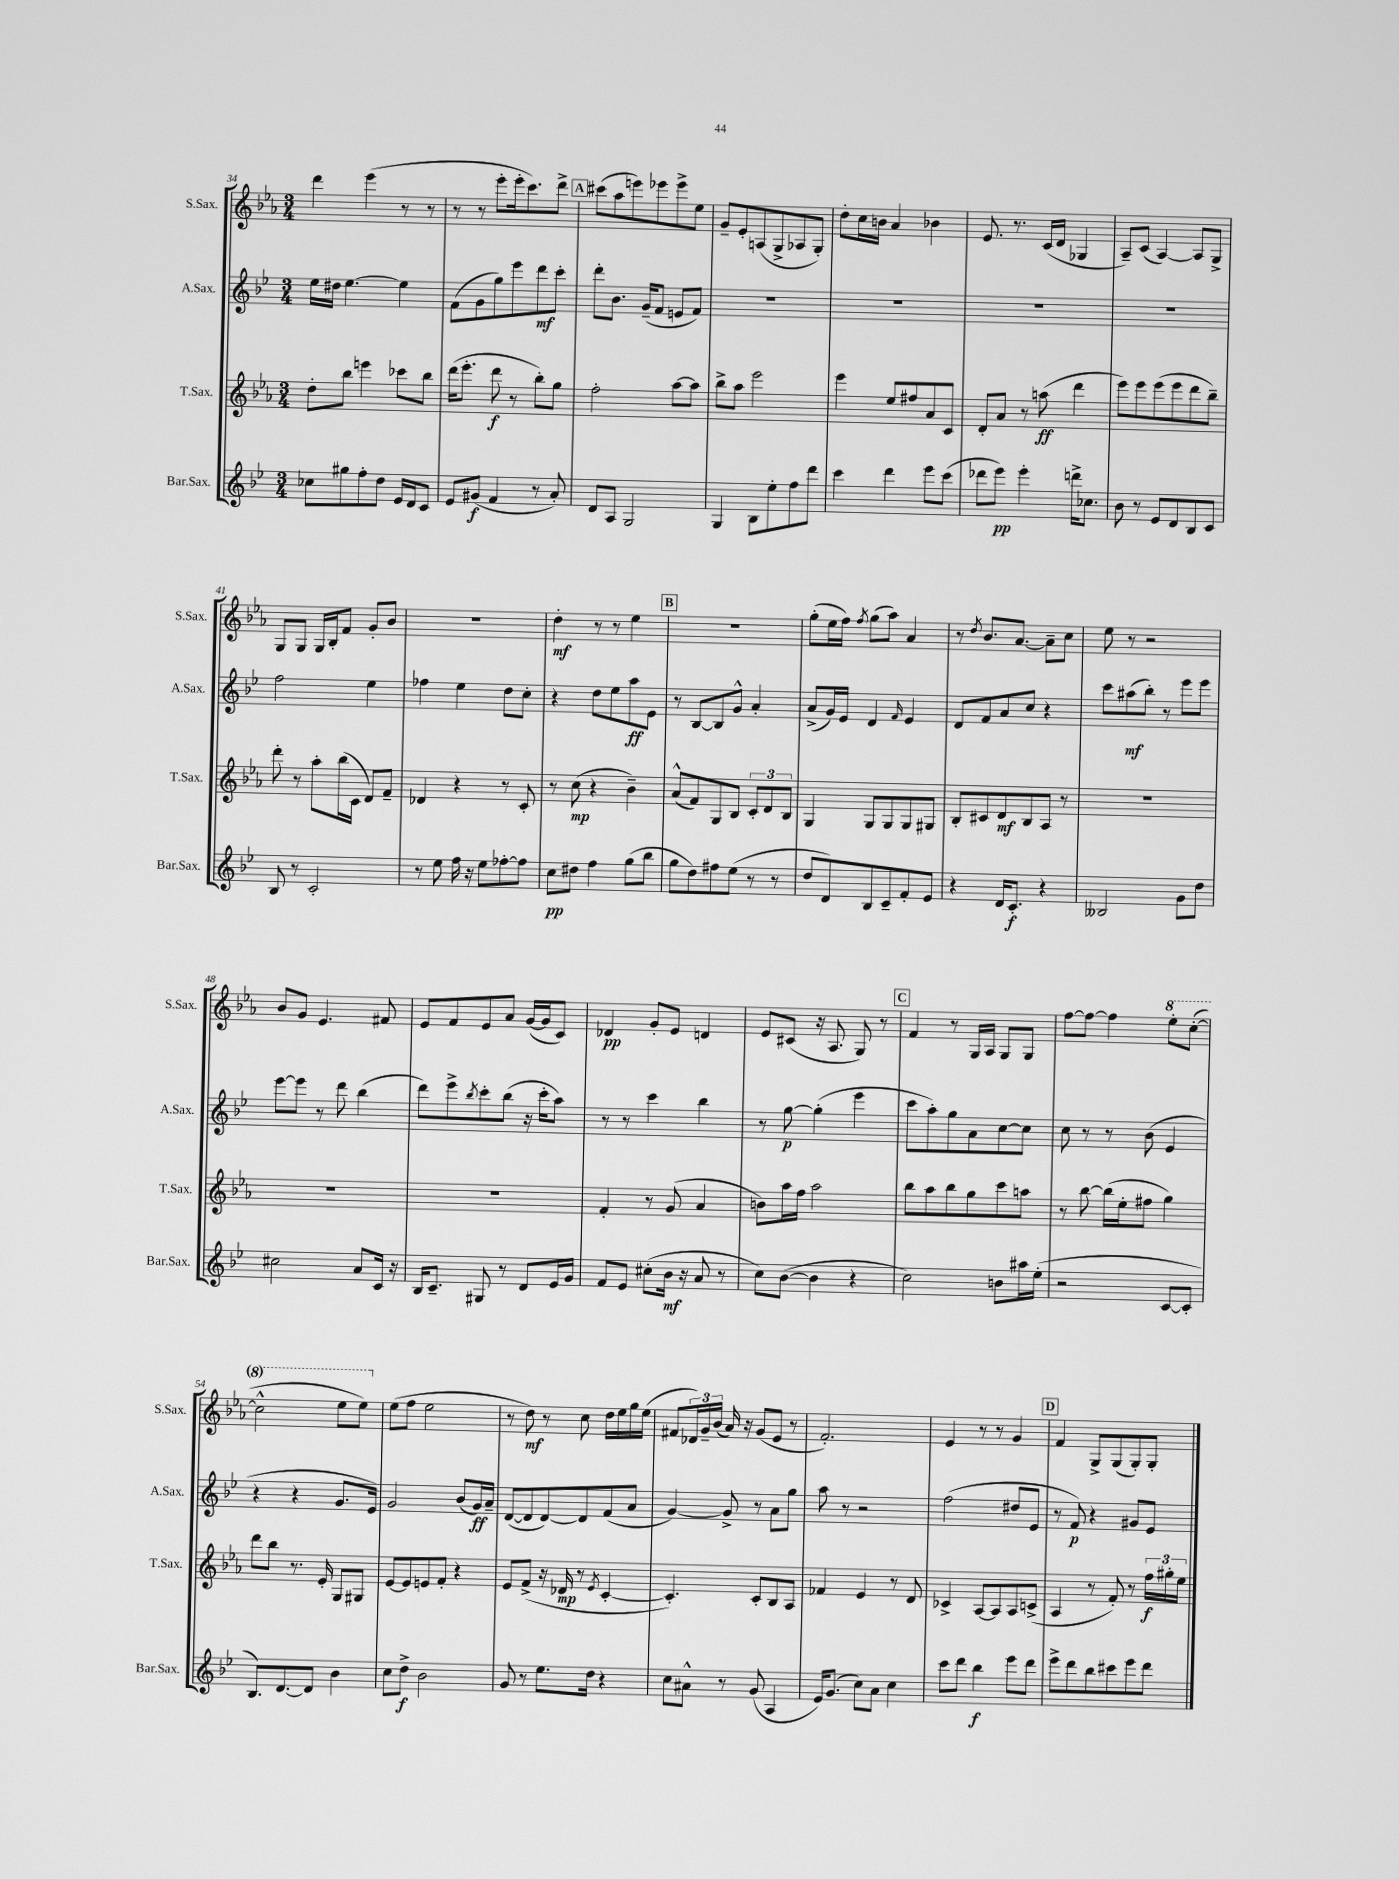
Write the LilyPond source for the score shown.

<<
\new StaffGroup <<
\new Staff = "s0" \with { instrumentName = "S.Sax." shortInstrumentName = "S.Sax." } {
    \clef treble \key ees \major \numericTimeSignature \time 3/4
    d'''4 ees'''4( r8 r8 |
    r8 r8 ees'''8-. ees'''16-. c'''8.) d'''8-> |
    \mark \markup { \box "A" } cis'''8( aes''8 e'''8) ees'''8 ees'''8-> ees''8 |
    g'8-- ees'8-. a8( g8-> aes8 g8-.) |
    d''8-. c''16 b'16 aes'4 bes'4 |
    ees'8. r8. c'16( d'16 ges4 |
    aes8--) c'8( aes4~) aes8 g8-> |
    g8 g8 g16 bes16-. f'8 g'8-. bes'8 |
    R2. |
    d''4-.\mf r8 r8 ees''4 |
    \mark \markup { \box "B" } R2. |
    g''8-.( ees''16 f''16) \acciaccatura { f''8 } g''8( aes''8) aes'4 |
    r8 \acciaccatura { d''8 } bes'8. aes'8.~ aes'8-- c''8 |
    ees''8 r8 r2 |
    bes'8 g'8 ees'4. fis'8 |
    ees'8 f'8 ees'8 aes'8 g'16~( g'16 c'8) |
    des'4\pp g'8-. ees'8 d'4 |
    ees'8 cis'8( r16 aes8. g8) r8 |
    \mark \markup { \box "C" } f'4 r8 g16 aes16 g8 g8 |
    f''8~ f''8~ f''4 \ottava #1 ees'''8-. c'''8~-.( |
    c'''2-^ ees'''8 ees'''8) \ottava #0 |
    ees''8( f''8 ees''2 |
    r8 d''8\mf) r8 c''8 d''16 ees''16 g''16 ees''16( |
    fis'8 \tuplet 3/2 { des'16) g'16-- bes'16( } aes'16) r16 g'8( ees'8 r8 |
    f'2.-.) |
    ees'4 r8 r8 g'4 |
    \mark \markup { \box "D" } f'4 g8-> g8( g8-.) g8-. \bar "|." |
}
\new Staff = "s1" \with { instrumentName = "A.Sax." shortInstrumentName = "A.Sax." } {
    \clef treble \key bes \major \numericTimeSignature \time 3/4
    ees''16 dis''16 ees''4.~ ees''4 |
    f'8( g'8 g''8) ees'''8 d'''8\mf c'''8-. |
    \mark \markup { \box "A" } d'''8-. bes'8. g'16--( f'8 e'8 f'8) |
    R2. |
    R2. |
    R2. |
    R2. |
    f''2 ees''4 |
    fes''4 ees''4 d''8 c''8-. |
    r4 d''8 ees''8 a''8\ff ees'8 |
    \mark \markup { \box "B" } r8 bes8~ bes8 g'8-^ a'4-. |
    a'8->( g'16) ees'16 d'4 \grace { f'16 } ees'4 |
    d'8 f'8 a'8 c''8 r4 |
    c'''8 ais''8\mf( bes''8-.) r8 ees'''8 ees'''8 |
    ees'''8~ ees'''8 r8 d'''8 bes''4( |
    d'''8) ees'''8-> \acciaccatura { bes''8 } c'''8-. bes''8( r16 c'''16-. a''8) |
    r8 r8 c'''4 bes''4 |
    r8 g''8~\p g''4-.( ees'''4 |
    \mark \markup { \box "C" } c'''8 a''8-.) g''8 a'8 c''8~ c''8 |
    c''8 r8 r8 bes'8( ees'4 |
    r4 r4 g'8. ees'16) |
    g'2 bes'8( g'16\ff) a'16-- |
    d'8~( d'8 d'8~) d'8 f'8( a'8 |
    g'4~) g'8-> r8 a'8 g''8 |
    a''8 r8 r2 |
    f''2( dis''8 ees'8 |
    \mark \markup { \box "D" } r8 f'8\p) r4 gis'8 ees'8 \bar "|." |
}
\new Staff = "s2" \with { instrumentName = "T.Sax." shortInstrumentName = "T.Sax." } {
    \clef treble \key ees \major \numericTimeSignature \time 3/4
    d''8-. bes''8 e'''4 ces'''8 bes''8 |
    d'''16( ees'''8.-. d'''8\f r8 bes''8-.) g''8 |
    \mark \markup { \box "A" } f''2-. aes''8~ aes''8 |
    bes''8-> aes''8 ees'''2 |
    ees'''4 ees''8 fis''8 aes'8 c'8 |
    d'8-. aes'8 r8 a''8\ff( d'''4 |
    ees'''8) ees'''8 ees'''8( ees'''8 d'''8 bes''8--) |
    d'''8-. r8 aes''8-. bes''16( c'16 d'8) f'8-- |
    des'4 r4 r8 c'8-. |
    r8 c''8\mp( r4 bes'4--) |
    \mark \markup { \box "B" } aes'8-^( f'8) g8 bes8 \tuplet 3/2 { c'8-. d'8 bes8 } |
    g4 g8 g8 g8 gis8 |
    bes8-. cis'8 d'8\mf bes8 aes8 r8 |
    R2. |
    R2. |
    R2. |
    f'4-. r8 g'8( aes'4 |
    b'8) aes''16 f''16 aes''2 |
    \mark \markup { \box "C" } bes''8 aes''8 bes''8 g''8 c'''8 a''8 |
    r8 bes''8~ bes''16( ees''16-. fis''8 g''4) |
    d'''8 bes''8 r8. ees'16-. g8 gis8 |
    ees'8~ ees'8 e'8 f'8-. r4 |
    ees'8 f'8->( r16 des'16\mp r8 \acciaccatura { ees'8 } c'4~-. |
    c'4.-.) c'8-. bes8 aes8 |
    fes'4 ees'4 r8 d'8 |
    ces'4-> aes8~ aes8 aes8 c'8->( |
    \mark \markup { \box "D" } aes4 r8 f'8-.) r8 \tuplet 3/2 { f''16\f gis''16-. ees''16 } \bar "|." |
}
\new Staff = "s3" \with { instrumentName = "Bar.Sax." shortInstrumentName = "Bar.Sax." } {
    \clef treble \key bes \major \numericTimeSignature \time 3/4
    ces''8 gis''8 f''8-. d''8 ees'16 d'16 c'8 |
    ees'8 gis'8\f( f'4 r8 a'8-.) |
    \mark \markup { \box "A" } d'8 a8 g2 |
    g4 bes8 ees''8-. f''8 d'''8 |
    c'''4 d'''4 ees'''8 c'''8( |
    des'''8 ees'''8\pp) ees'''4-. d'''16-> ces''8. |
    bes'8 r8 ees'8 d'8 bes8 c'8 |
    bes8 r8 c'2-. |
    r8 ees''8 f''16 r16 ees''8 fes''8~-. fes''8 |
    c''8\pp dis''8 f''4 g''8( bes''8 |
    \mark \markup { \box "B" } g''8 d''8) fis''8 ees''8( r8 r8 |
    d''8 d'8) bes8 c'8-- f'8-. ees'8 |
    r4 d'16 c'8.-.\f r4 |
    beses2 g'8 d''8 |
    cis''2 a'8 c'16 r16 |
    bes16 c'8.-- gis8 r8 d'8 ees'16 g'16 |
    f'8 ees'8 cis''8-.( bes'16\mf r16 a'8 r8 |
    c''8) bes'8~( bes'4 r4 |
    \mark \markup { \box "C" } c''2) b'8 ais''16 ees''16-.( |
    r2 c'8~ c'8-. |
    bes8.) d'8.~ d'8 bes'4 |
    c''8 d''8->\f bes'2 |
    g'8 r8 ees''8. d''16 r4 |
    c''8 ais'8-^ r8 g'8( a4 |
    ees'16) g'8.( c''8) a'8 c''4 |
    c'''8 d'''8 bes''4\f ees'''8 d'''8 |
    \mark \markup { \box "D" } ees'''8-> d'''8 bes''8 cis'''8 ees'''8 d'''8 \bar "|." |
}
>>
>>
\layout { \context { \Score currentBarNumber = #34 } }
